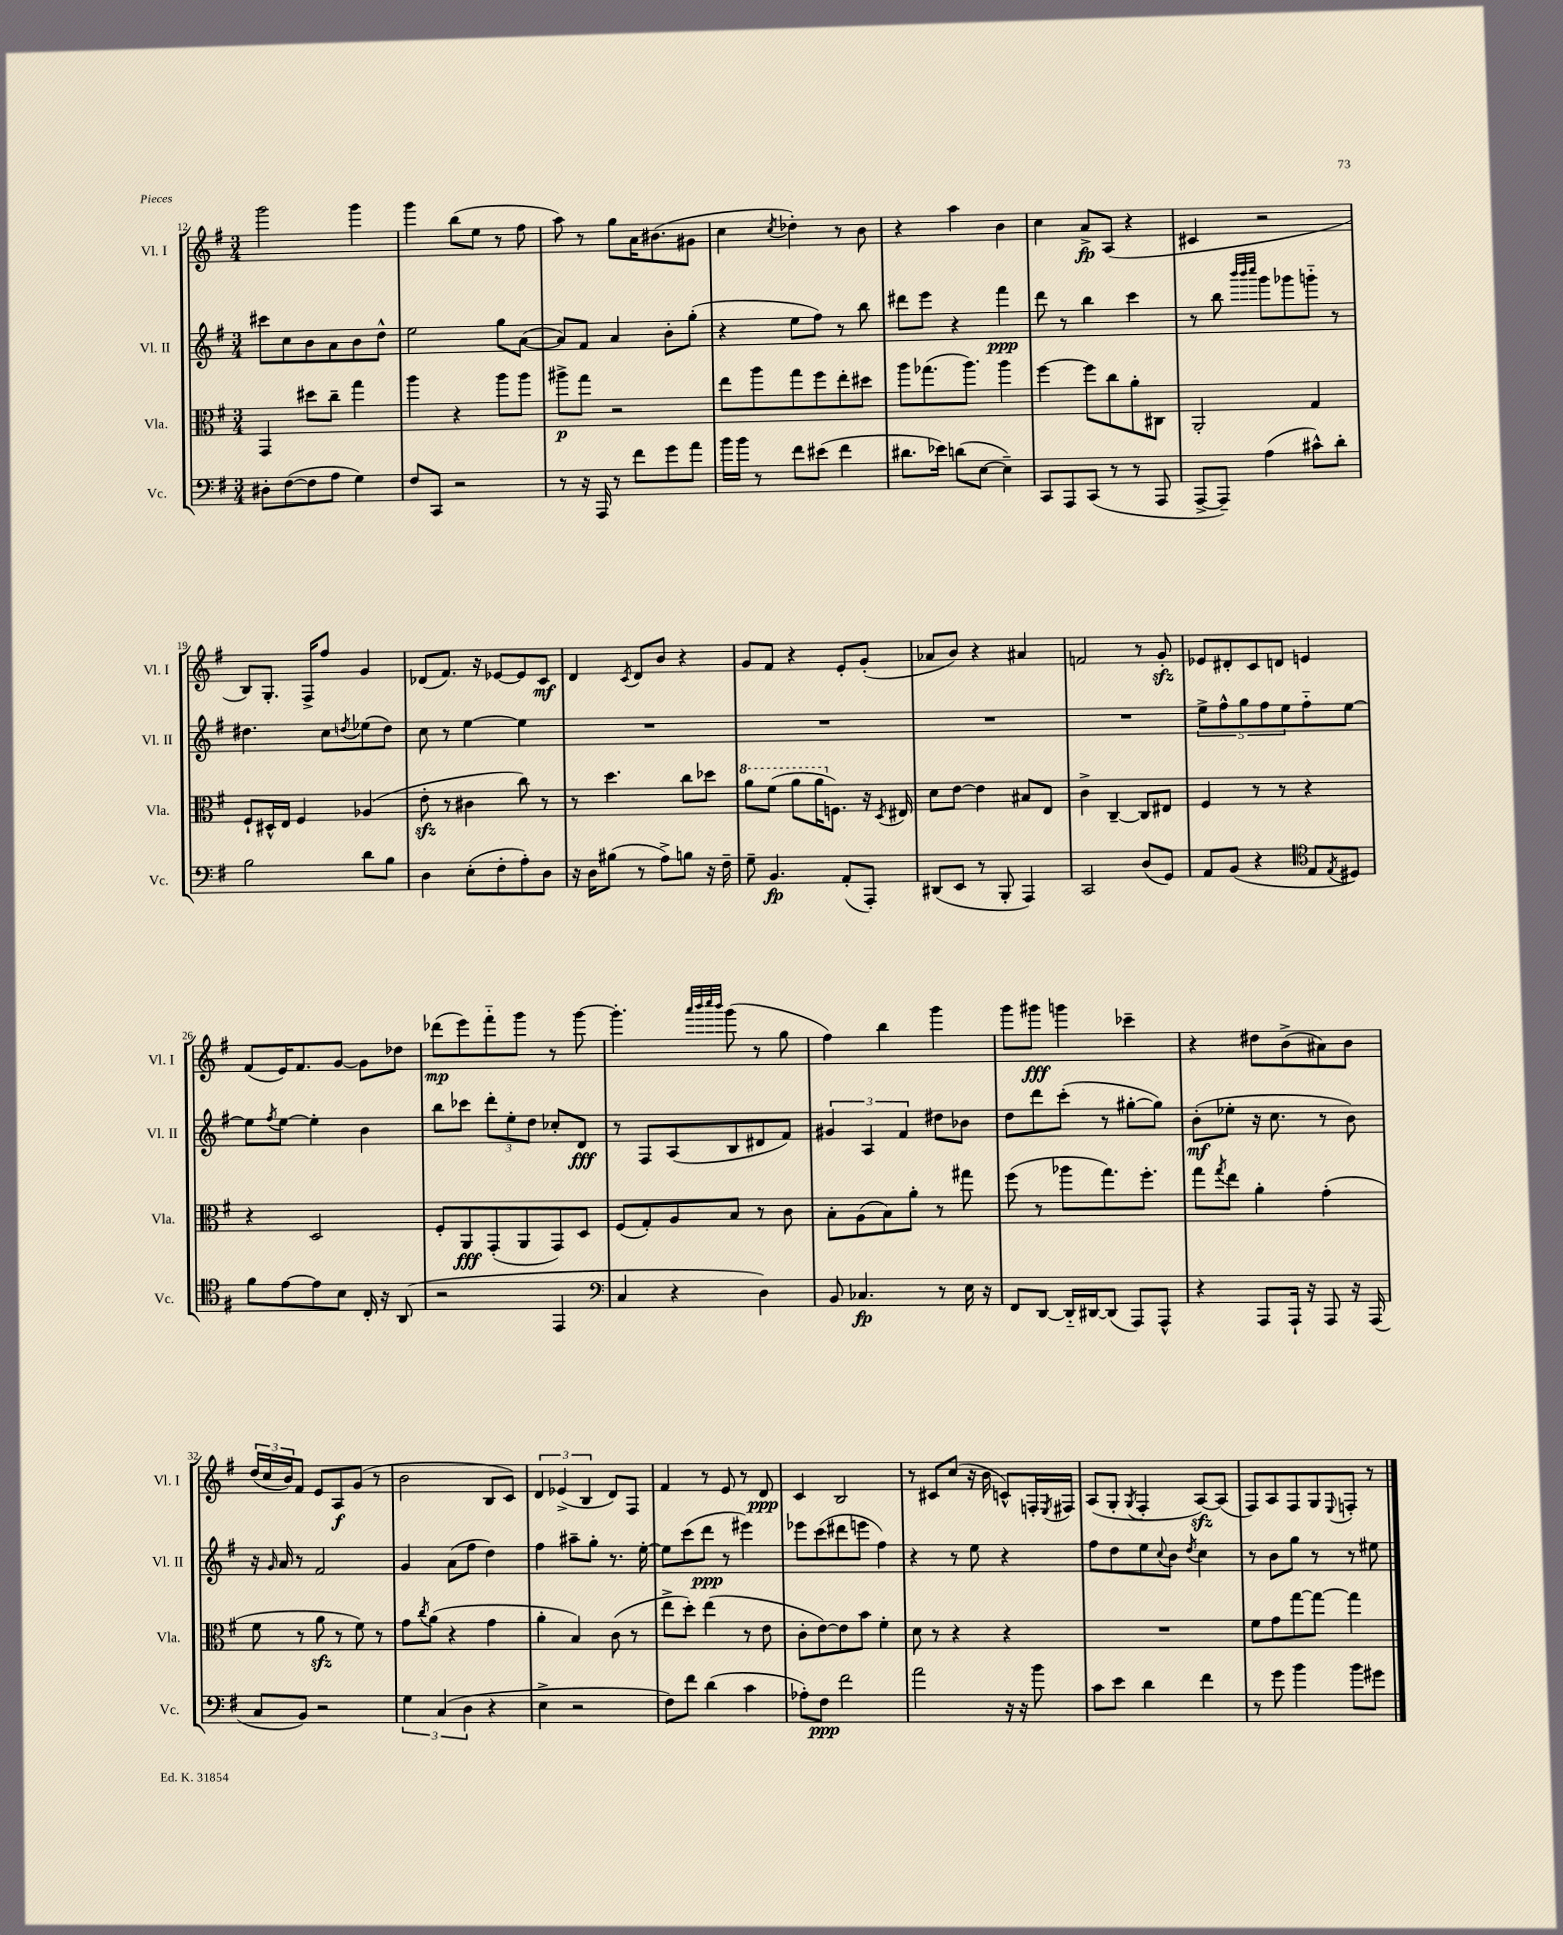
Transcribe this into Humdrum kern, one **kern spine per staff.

**kern	**dynam	**kern	**dynam	**kern	**dynam	**kern	**dynam
*part4	*part4	*part3	*part3	*part2	*part2	*part1	*part1
*staff4	*staff4	*staff3	*staff3	*staff2	*staff2	*staff1	*staff1
*I"Vc.	*	*I"Vla.	*	*I"Vl. II	*	*I"Vl. I	*
*I'Vc.	*	*I'Vla.	*	*I'Vl. II	*	*I'Vl. I	*
*clefF4	*	*clefC3	*	*clefG2	*	*clefG2	*
*k[f#]	*	*k[f#]	*	*k[f#]	*	*k[f#]	*
*M3/4	*	*M3/4	*	*M3/4	*	*M3/4	*
=12	=12	=12	=12	=12	=12	=12	=12
8D#X'\L	.	4GG/	.	8ccc#X\L	.	2ggg\	.
([8F#\	.	.	.	8cc\	.	.	.
8F#\]	.	8dd#X\L	.	8b\	.	.	.
8A\J	.	8cc~\J	.	8a\	.	.	.
4G\)	.	4gg\	.	8b\	.	4ggg\	.
.	.	.	.	8dd^^\J	.	.	.
=13	=13	=13	=13	=13	=13	=13	=13
8F#/L	.	4aa\	.	2ee\	.	4ggg\	.
8CC/J	.	.	.	.	.	.	.
2r	.	4r	.	.	.	(8bb\L	.
.	.	.	.	.	.	8ee\J	.
.	.	8aa\L	.	8gg\L	.	8r	.
.	.	8aa\J	.	([8a\J	.	8ff#\	.
=14	=14	=14	=14	=14	=14	=14	=14
8r	.	8aa#X^\L	p	8a/L])	.	8aa\)	.
16r	.	8gg\J	.	8f#/J	.	8r	.
16AAA/	.	.	.	.	.	.	.
8r	.	2r	.	4a/	.	8gg\L	.
8f#\L	.	.	.	.	.	16a\K	.
.	.	.	.	.	.	(8.b#X\	.
8g\	.	.	.	8b'\L	.	.	.
8a\J	.	.	.	(8gg'\J	.	8g#X\J	.
=15	=15	=15	=15	=15	=15	=15	=15
16b\LL	.	8ee\L	.	4r	.	4cc\	.
16b\JJ	.	.	.	.	.	.	.
8r	.	8aa\	.	.	.	.	.
.	.	.	.	.	.	8qcc/	.
8f#\L	.	8gg\	.	8ee\L	.	4dd-X'\)	.
(8e#X\J	.	8ff#\	.	8ff#\J)	.	.	.
4f#\	.	8ee'\	.	8r	.	8r	.
.	.	8dd#X\J	.	8bb\	.	8b\	.
=16	=16	=16	=16	=16	=16	=16	=16
8.d#X\L	.	8aa\L	.	8ddd#X\L	.	4r	.
.	.	(8.gg-X\	.	8eee\J	.	.	.
16e-X\Jk)	.	.	.	.	.	.	.
(8dn\L	.	.	.	4r	.	4aa\	.
.	.	8.aa\J)	.	.	.	.	.
[8E\J	.	.	.	.	.	.	.
4E~\])	.	4aa\	.	4fff#\	ppp	4b\	.
=17	=17	=17	=17	=17	=17	=17	=17
8CC/L	.	[4ff#\	.	8ddd\	.	4cc\	.
8AAA/	.	.	.	8r	.	.	.
(8CC/J	.	8ff#\L]	.	4bb\	.	8a^/L	fp
8r	.	8cc\	.	.	.	(8A/J	.
8r	.	8a'\	.	4ccc\	.	4r	.
8AAA/	.	8C#X\J	.	.	.	.	.
=18	=18	=18	=18	=18	=18	=18	=18
[8AAA^/L	.	2AA'/	.	8r	.	4c#X/	.
8AAA~/J])	.	.	.	8bb\	.	.	.
.	.	.	.	32qqbbb/LLL	.	.	.
.	.	.	.	32qqbbb/	.	.	.
.	.	.	.	32qqcccc/JJJ	.	.	.
(4A\	.	.	.	8ggg\L	.	2r	.
.	.	.	.	8ggg-X\	.	.	.
8c#X^^\L)	.	4G/	.	8gggn\J	.	.	.
8d'\J	.	.	.	8r	.	.	.
!!LO:LB:g=z
=19	=19	=19	=19	=19	=19	=19	=19
2B\	.	8F#`/L	.	4.dd#X\	.	8B/L)	.
.	.	16D#X^^/L	.	.	.	8.G'/J	.
.	.	16E/JJ	.	.	.	.	.
.	.	4F#/	.	.	.	.	.
.	.	.	.	.	.	16F#^/KL	.
.	.	.	.	8cc\L	.	8ff#/J	.
.	.	.	.	8qddn/	.	.	.
8d\L	.	(4A-X/	.	(8ee-X\	.	4g/	.
8B\J	.	.	.	8dd\J)	.	.	.
=20	=20	=20	=20	=20	=20	=20	=20
4D\	.	8ezz'\	.	8cc\	.	(8d-X/L	.
.	.	8r	.	8r	.	8.f#/J)	.
(8E'\L	.	4c#X\	.	[4ee\	.	.	.
.	.	.	.	.	.	16r	.
8F#'\	.	.	.	.	.	[8e-X/L	.
8A'\)	.	8cc\)	.	4ee\]	.	8e-/]	.
8D\J	.	8r	.	.	.	8c/J	mf
=21	=21	=21	=21	=21	=21	=21	=21
16r	.	8r	.	2.r	.	4d/	.
16D\KL	.	.	.	.	.	.	.
(8B#X\J	.	4.dd\	.	.	.	.	.
.	.	.	.	.	.	8qc/	.
8r	.	.	.	.	.	8d/L	.
8A^\L)	.	.	.	.	.	8b/J	.
8Bn\J	.	8cc\L	.	.	.	4r	.
16r	.	8dd-X\J	.	.	.	.	.
16F#~\	.	.	.	.	.	.	.
=22	=22	=22	=22	=22	=22	=22	=22
*	*	*8va	*	*	*	*	*
8G~\	.	8aa\L	.	2.r	.	8g/L	.
4.BB/	fp	(8ff#\J	.	.	.	8f#/J	.
.	.	8aa\L	.	.	.	4r	.
.	.	16aa\K	.	.	.	.	.
*	*	*X8va	*	*	*	*	*
.	.	8.Fn\J)	.	.	.	.	.
(8AA'/L	.	.	.	.	.	8e'/L	.
8AAA'/J)	.	16r	.	.	.	(8g'/J	.
.	.	8qD/	.	.	.	.	.
.	.	16E#X/	.	.	.	.	.
=23	=23	=23	=23	=23	=23	=23	=23
(8DD#X/L	.	8d\L	.	2.r	.	8a-X/L	.
8EE/J	.	[8e\J	.	.	.	8b/J)	.
8r	.	4e\]	.	.	.	4r	.
8BBB'/	.	.	.	.	.	.	.
4AAA/)	.	8B#X/L	.	.	.	4a#X/	.
.	.	8E/J	.	.	.	.	.
=24	=24	=24	=24	=24	=24	=24	=24
2CC/	.	4c^\	.	2.r	.	2fn/	.
.	.	[4C~/	.	.	.	.	.
(8D/L	.	8C/L]	.	.	.	8r	.
8GG/J)	.	8E#X/J	.	.	.	8gzz'/	.
=25	=25	=25	=25	=25	=25	=25	=25
8AA/L	.	4F#/	.	10ee^\L	.	8e-X/L	.
.	.	.	.	10ff#^^\	.	.	.
(8BB/J	.	.	.	.	.	8d#X'/	.
.	.	.	.	10gg\	.	.	.
4r	.	8r	.	.	.	8c/	.
.	.	.	.	10ff#\	.	.	.
.	.	8r	.	.	.	8dn/J	.
.	.	.	.	10ee\	.	.	.
*clefC4	*	*	*	*	*	*	*
8E/L	.	4r	.	8ff#\	.	4en/	.
8qE/	.	.	.	.	.	.	.
8D#X/J)	.	.	.	[8ee\J	.	.	.
!!LO:LB:g=z
=26	=26	=26	=26	=26	=26	=26	=26
8f#\L	.	4r	.	8ee\L]	.	(8f#/L	.
.	.	.	.	8qff#/	.	.	.
[8e\	.	.	.	[8ee\J	.	16e/K)	.
.	.	.	.	.	.	8.f#/	.
8e\]	.	2D/	.	4ee'\]	.	.	.
8B\J	.	.	.	.	.	[8g/J	.
16C'/	.	.	.	4b\	.	8g\L]	.
16r	.	.	.	.	.	.	.
(8AA/	.	.	.	.	.	8dd-X\J	.
=27	=27	=27	=27	=27	=27	=27	=27
2r	.	8F#'/L	.	8bb\L	.	(8ddd-X\L	mp
.	.	8AA/	fff	8ccc-X\J	.	8eee\)	.
.	.	(8GG'/	.	12ddd'\L	.	8fff#\	.
.	.	.	.	12ee'\	.	.	.
.	.	8AA/	.	.	.	8ggg\J	.
.	.	.	.	12dd\J	.	.	.
4EE/	.	8GG/)	.	8cc-X'/L	.	8r	.
.	.	8D/J	.	8d/J	fff	[8ggg\	.
=28	=28	=28	=28	=28	=28	=28	=28
*clefF4	*	*	*	*	*	*	*
4C/	.	(8F#/L	.	8r	.	4.ggg'\]	.
.	.	8G'/)	.	8F#/L	.	.	.
4r	.	8A/	.	(8A/	.	.	.
.	.	.	.	.	.	32qqaaa/LLL	.
.	.	.	.	.	.	32qqbbb/	.
.	.	.	.	.	.	32qqcccc/	.
.	.	.	.	.	.	32qqbbb/JJJ	.
.	.	8B/J	.	8B/	.	(8ggg\	.
4D\)	.	8r	.	8d#X/	.	8r	.
.	.	8c\	.	8f#/J)	.	8gg\	.
=29	=29	=29	=29	=29	=29	=29	=29
8BB/	.	8B'\L	.	6g#X/	.	4ff#\)	.
4.C-X/	fp	(8A\	.	.	.	.	.
.	.	.	.	6A/	.	.	.
.	.	8B\)	.	.	.	4bb\	.
.	.	.	.	6f#/	.	.	.
.	.	8a'\J	.	.	.	.	.
8r	.	8r	.	8dd#X\L	.	4ggg\	.
16E\	.	8gg#X\	.	8b-X\J	.	.	.
16r	.	.	.	.	.	.	.
=30	=30	=30	=30	=30	=30	=30	=30
8FF#/L	.	(8ff#\	.	8dd\L	.	8ggg\L	.
[8DD/J	.	8r	.	8ddd\	.	8ggg#X\J	fff
16DD/LL]	.	8aa-X\L	.	(8ccc'\J	.	4gggn\	.
[16DD#X/J	.	.	.	.	.	.	.
(8DD#/J]	.	8.gg\)	.	8r	.	.	.
8AAA/L)	.	.	.	[8gg#X'\L	.	4ccc-X~\	.
.	.	8.ff#'\J	.	.	.	.	.
8AAA^^/J	.	.	.	8gg#\J])	.	.	.
=31	=31	=31	=31	=31	=31	=31	=31
4r	.	8gg\L	.	(8b'\L	mf	4r	.
.	.	8qgg/	.	.	.	.	.
.	.	8ee\J	.	8ee-X'\J	.	.	.
8AAA/L	.	4a'\	.	16r	.	8dd#X\L	.
.	.	.	.	8.cc\	.	.	.
16AAA`/Jk	.	.	.	.	.	(8b^\	.
16r	.	.	.	.	.	.	.
8AAA/	.	(4g'\	.	8r	.	8a#X\)	.
16r	.	.	.	8b\)	.	8b\J	.
(16AAA/	.	.	.	.	.	.	.
!!LO:LB:g=z
=32	=32	=32	=32	=32	=32	=32	=32
8C/L	.	8f#\	.	16r	.	(24dd/LL	.
.	.	.	.	.	.	24cc/	.
.	.	.	.	16qqg/	.	.	.
.	.	.	.	16a/	.	.	.
.	.	.	.	.	.	24b/J)	.
8BB/J)	.	8r	.	8r	.	8f#/J	.
2r	.	8azz\	.	2f#/	.	8e/L	.
.	.	8r	.	.	.	8A/	f
.	.	8f#\)	.	.	.	(8g/J	.
.	.	8r	.	.	.	8r	.
=33	=33	=33	=33	=33	=33	=33	=33
6G\	.	8g\L	.	4g/	.	2b\	.
.	.	8qcc/	.	.	.	.	.
.	.	(8a\J	.	.	.	.	.
(6C/	.	.	.	.	.	.	.
.	.	4r	.	(8a\L	.	.	.
6D\	.	.	.	.	.	.	.
.	.	.	.	8ff#\J	.	.	.
4r	.	4g\	.	4dd\)	.	8B/L	.
.	.	.	.	.	.	8c/J)	.
=34	=34	=34	=34	=34	=34	=34	=34
4E^\	.	4a'\	.	4ff#\	.	6d/	.
.	.	.	.	.	.	(6e-X^/	.
2r	.	4B/)	.	8aa#X~\L	.	.	.
.	.	.	.	.	.	6B/	.
.	.	.	.	8gg'\J	.	.	.
.	.	(8c\	.	8.r	.	8d/L)	.
.	.	8r	.	.	.	8F#/J	.
.	.	.	.	[16ee'\	.	.	.
=35	=35	=35	=35	=35	=35	=35	=35
8F#\L)	.	8ee^\L	.	8ee\L]	.	4f#/	.
8f#\J	.	8dd'\J)	.	(8ccc\	.	.	.
(4d\	.	(4ee\	.	8ddd\J	ppp	8r	.
.	.	.	.	8r	.	8e/	.
4c\	.	8r	.	4eee#X\)	.	8r	.
.	.	8e\	.	.	.	8d/	ppp
=36	=36	=36	=36	=36	=36	=36	=36
8A-X'\L)	.	8c'\L	.	8eee-X\L	.	4c/	.
8F#\J	ppp	[8e\)	.	(8ccc\	.	.	.
2f#\	.	8e\]	.	8ddd#X\	.	2B/	.
.	.	8b\J	.	8eeen\J	.	.	.
.	.	4f#'\	.	4ff#\)	.	.	.
=37	=37	=37	=37	=37	=37	=37	=37
2a\	.	8d\	.	4r	.	8r	.
.	.	8r	.	.	.	8c#X/L	.
.	.	4r	.	8r	.	(8cc/J	.
.	.	.	.	8ee\	.	16r	.
.	.	.	.	.	.	16b\	.
16r	.	4r	.	4r	.	8cn^^/L)	.
16r	.	.	.	.	.	.	.
8b\	.	.	.	.	.	16Fn'/L	.
.	.	.	.	.	.	8qE/	.
.	.	.	.	.	.	16F#X/JJ	.
=38	=38	=38	=38	=38	=38	=38	=38
8c\L	.	2.r	.	8ff#\L	.	(8A/L	.
8e\J	.	.	.	8dd\	.	8G'/J	.
.	.	.	.	.	.	8qG/	.
4d\	.	.	.	8ee\	.	4F#'/	.
.	.	.	.	8qqcc/	.	.	.
.	.	.	.	8b\J	.	.	.
.	.	.	.	8qdd/	.	.	.
4f#\	.	.	.	4cc\	.	[8Azz/L)	.
.	.	.	.	.	.	(8A/J]	.
=39	=39	=39	=39	=39	=39	=39	=39
8r	.	8f#\L	.	8r	.	8F#/L)	.
8g\	.	8g\	.	8b\L	.	8A/	.
4b\	.	[8gg\	.	8gg\J	.	8F#/	.
.	.	8gg\J_	.	8r	.	8G/	.
.	.	.	.	.	.	8qqE/	.
8b\L	.	4gg\]	.	8r	.	8Fn'/J	.
8g#X\J	.	.	.	8ee#X\	.	8r	.
==	==	==	==	==	==	==	==
*-	*-	*-	*-	*-	*-	*-	*-
